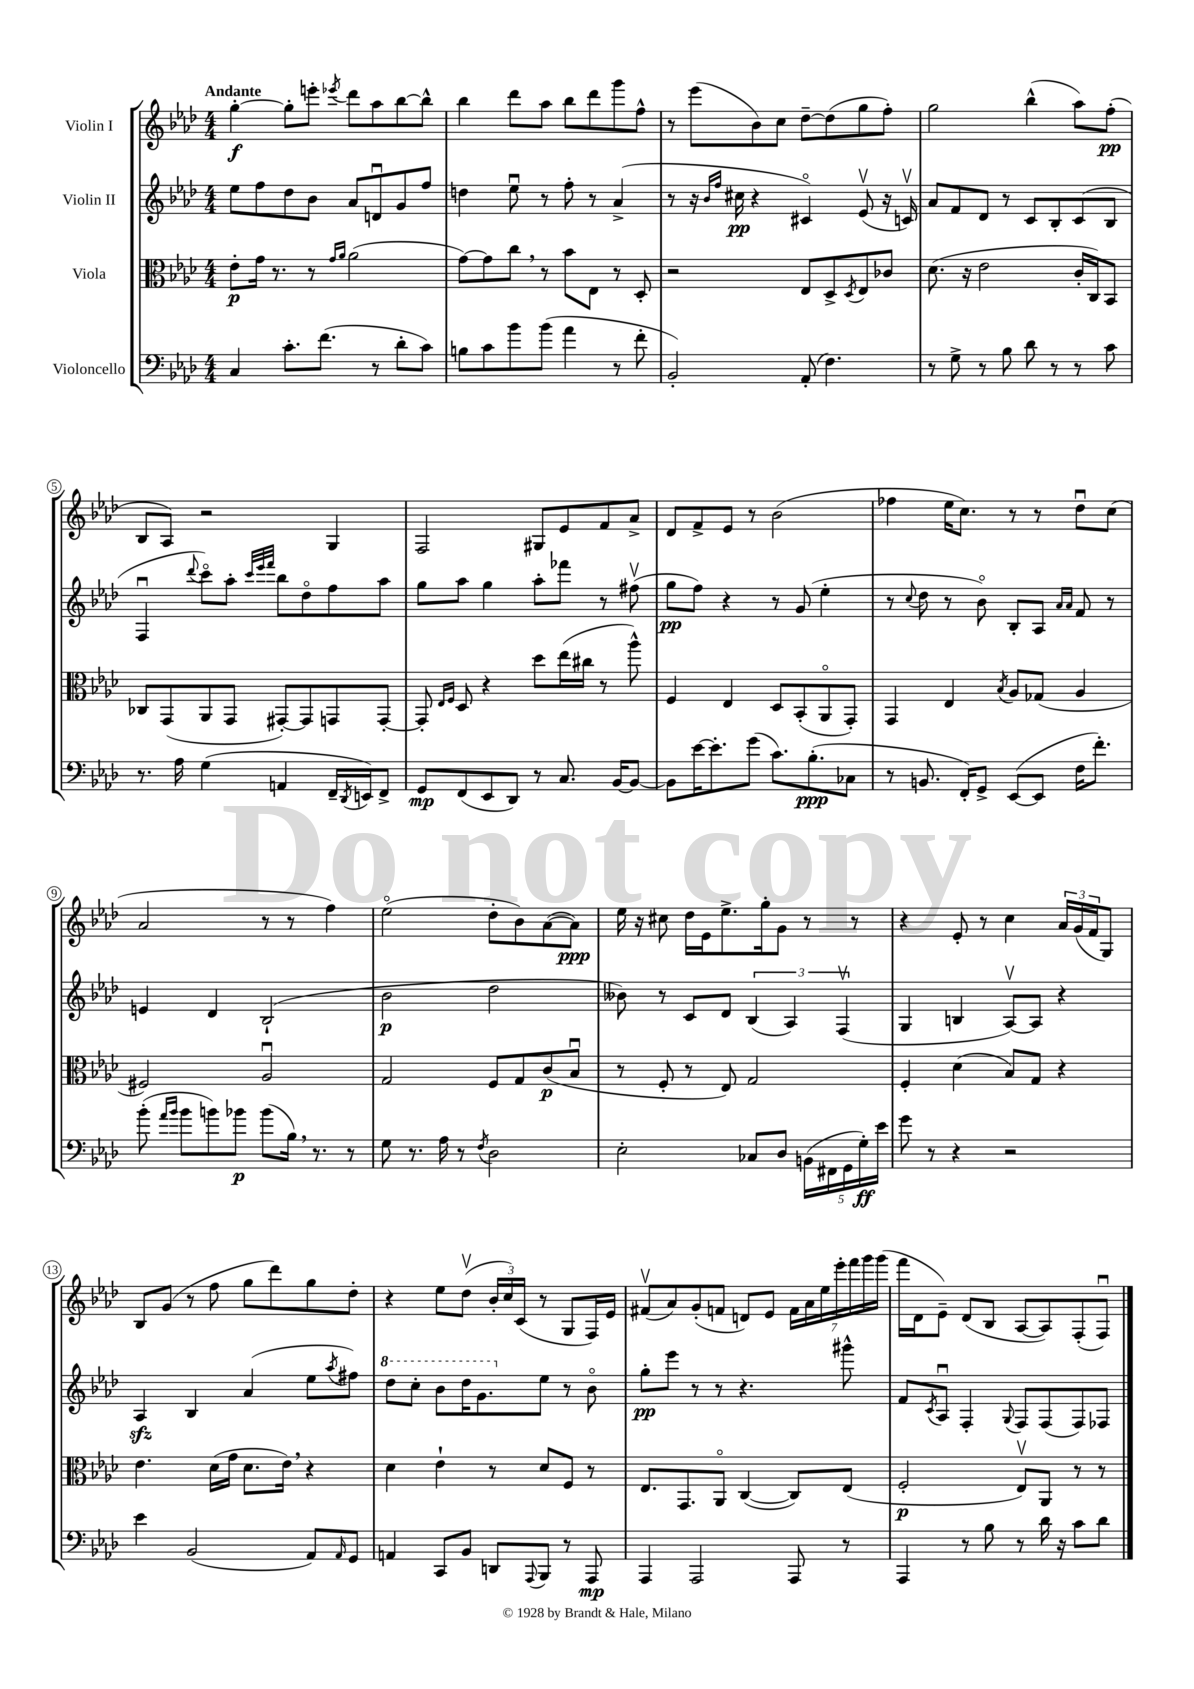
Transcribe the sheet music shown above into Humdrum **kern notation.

**kern	**kern	**kern	**kern
*staff4	*staff3	*staff2	*staff1
*clefF4	*clefC3	*clefG2	*clefG2
*k[b-e-a-d-]	*k[b-e-a-d-]	*k[b-e-a-d-]	*k[b-e-a-d-]
*M4/4	*M4/4	*M4/4	*M4/4
4C	8e-'	8ee-	[4gg'
.	16g	8ff	.
.	8.r	.	.
8.c'	.	8dd-	8gg']
.	8r	8b-	8eee'
(8.f	.	.	.
.	16qqg	.	.
.	16qqa-	.	8qeee-
.	(2a-	8a-	8ddd-
8r	.	8du	8aa-
8d-'	.	8g	[8bb-
8c)	.	8ff	8bb-^^]
=	=	=	=
8B	[8g)	4dd	4bb-
8c	8g]	.	.
8b-	8cc	8ee-u	8ddd-
(8b-	8r	8r	8aa-
4a-	8b-	8ff'	8bb-
.	8E-	8r	8ddd-
8r	8r	(4a-^	8ggg
8f'	8D-'	.	8ff^^
=	=	=	=
2BB-')	2r	8r	8r
.	.	16r	(8eee-
.	.	16qqb-	.
.	.	16qqff	.
.	.	16cc#	.
.	.	4r	8b-)
.	.	.	8cc
(8AA-'	8E-	4c#o)	[8dd-~
4.F)	8D-^	.	(8dd-]
.	8qD-	.	.
.	8E-	(8e-v	8gg
.	8c-	16r	8ff')
.	.	16cv)	.
=	=	=	=
8r	(8.d-	8a-	2gg
8G^	.	8f	.
.	16r	.	.
8r	2e-	8d-	.
8B-	.	8r	.
8d-	.	8c	(4bb-^^
8r	.	8B-'	.
8r	16c'	(8c	8aa-)
.	16C)	.	.
8c	8BB-	8B-	(8ff'
=	=	=	=
8.r	8C-	4Fu	8B-
.	(8GG	.	8A-)
16A-	.	.	.
.	.	8qqddd-	.
(4G	8AA-	8ccco)	2r
.	8GG	8aa-'	.
.	.	32qqccc	.
.	.	32qqeee-	.
.	.	32qqfff	.
4AA	[8GG#')	8bb-	.
.	8GG#]	8dd-o	.
16FF~	8GG	8ff	4G
8qDD-	.	.	.
16EE)	.	.	.
8FF^	[8GG'	8aa-	.
=	=	=	=
8GG	8GG']	8gg	2F
.	16qqE-	.	.
.	16qqF	.	.
(8FF	8D-	8aa-	.
8EE-	4r	4gg	.
8DD-)	.	.	.
8r	8dd-	8aa-'	8G#
8.C	(16ee-	8fff-	8e-
.	16cc#	.	.
.	8r	8r	8f
[16BB-	.	.	.
8BB-_	8aa-^^)	(8ff#v	8a-^
=	=	=	=
8BB-]	4F	8gg	8d-
[16e-	.	8ff)	8f^
8.e-']	.	.	.
.	4E-	4r	8e-
(8g	.	.	8r
8.c)	8D-	8r	(2b-
.	(8BB-'	(8g	.
(8.B-'	.	.	.
.	8AA-o	4ee-'	.
8C-	8GG')	.	.
=	=	=	=
8r	4GG	8r	4ff-
.	.	8qqcc	.
8.BB	.	8dd-	.
.	4E-	8r	16ee-
16FF')	.	.	8.cc)
8GG^	.	8b-o)	.
.	8qB-	.	.
([8EE-	8A-	8B-'	8r
8EE-]	(8G-	8A-	8r
.	.	16qqa-	.
.	.	16qqa-	.
16F	4A-	8f	8dd-u
8.f')	.	.	.
.	.	8r	(8cc
=	=	=	=
(8b-'	2F#)	4e	2a-
16qqa-	.	.	.
16qqb-	.	.	.
8b-	.	.	.
8b)	.	4d-	.
8b-	.	.	.
(8b-	2A-u	(2B-`	8r
16B-)	.	.	8r
8.r	.	.	.
.	.	.	4ff)
8r	.	.	.
=	=	=	=
8G	2G	2b-	(2ee-o
8.r	.	.	.
16A-	.	.	.
8r	.	.	.
8qF	.	.	.
2D-	8F	2dd-	8dd-'
.	8G	.	8b-)
.	(8c	.	([8a-
.	8B-u	.	8a-])
=	=	=	=
2E-'	8r	8b--)	16ee-
.	.	.	16r
.	8F'	8r	8cc#
.	8r	8c	16dd-
.	.	.	16e-
.	8E-)	8d-	8.ee-^
8C-	2G	(6B-	.
.	.	.	16gg'
8D-	.	.	8g
.	.	6A-)	.
(20BB	.	.	8r
20FF#	.	.	.
.	.	(6Fv	.
20GG	.	.	.
.	.	.	8r
20G')	.	.	.
20e-	.	.	.
=	=	=	=
8g	4F'	4G	4r
8r	.	.	.
4r	(4d-	4B	8e-'
.	.	.	8r
2r	8B-)	[8A-v)	4cc
.	8G	8A-]	.
.	4r	4r	24a-
.	.	.	(24g
.	.	.	24f
.	.	.	8G)
=	=	=	=
4e-	4.e-	4A-	8B-
.	.	.	(8g
(2BB-	.	4B-	8r
.	(16d-	.	8ff
.	16g	.	.
.	8.d-	(4a-	8gg
.	.	.	8ddd-)
.	16e-)	.	.
8AA-)	4r	8ee-	8gg
16qqAA-	.	8qaa-	.
8GG	.	8ff#)	8dd-'
=	=	=	=
4AA	4d-	8ddd-	4r
.	.	8ccc'	.
8CC	4e-`	8bb-	8ee-
8BB-	.	16ddd-	(8dd-v
.	.	8.gg	.
8DD	8r	.	24b-'
.	.	.	24cc)
.	.	.	(24c
8qqAAA-	.	.	.
8BBB-	8d-	8ee-	8r
8r	8F	8r	8G
8AAA-	8r	8b-o	16F)
.	.	.	16e-
=	=	=	=
4AAA-	8.E-	8gg'	(8f#v
.	.	8eee-	8a-)
.	8.GG	.	.
2AAA-	.	8r	(8g'
.	8AA-o	8r	8f
.	([4C	4.r	8d)
.	.	.	8e-
8AAA-	8C])	.	28f
.	.	.	28a-
.	.	.	28ee-
.	.	.	28eee-'
8r	(8E-	8ggg#^^	.
.	.	.	28fff
.	.	.	28ggg
.	.	.	(28ggg
=	=	=	=
4AAA-	2F'	8f	16fff
.	.	.	16d-
.	.	8qc	.
.	.	8A-u	8e-~)
8r	.	4F'	(8d-
8B-	.	.	8B-
.	.	8qqG	.
8r	8E-v)	8F	[8A-
16d-	8AA-	(8F	8A-])
16r	.	.	.
8c	8r	8F)	(8F'
8d-	8r	8F-	8Fu)
==	==	==	==
*-	*-	*-	*-
